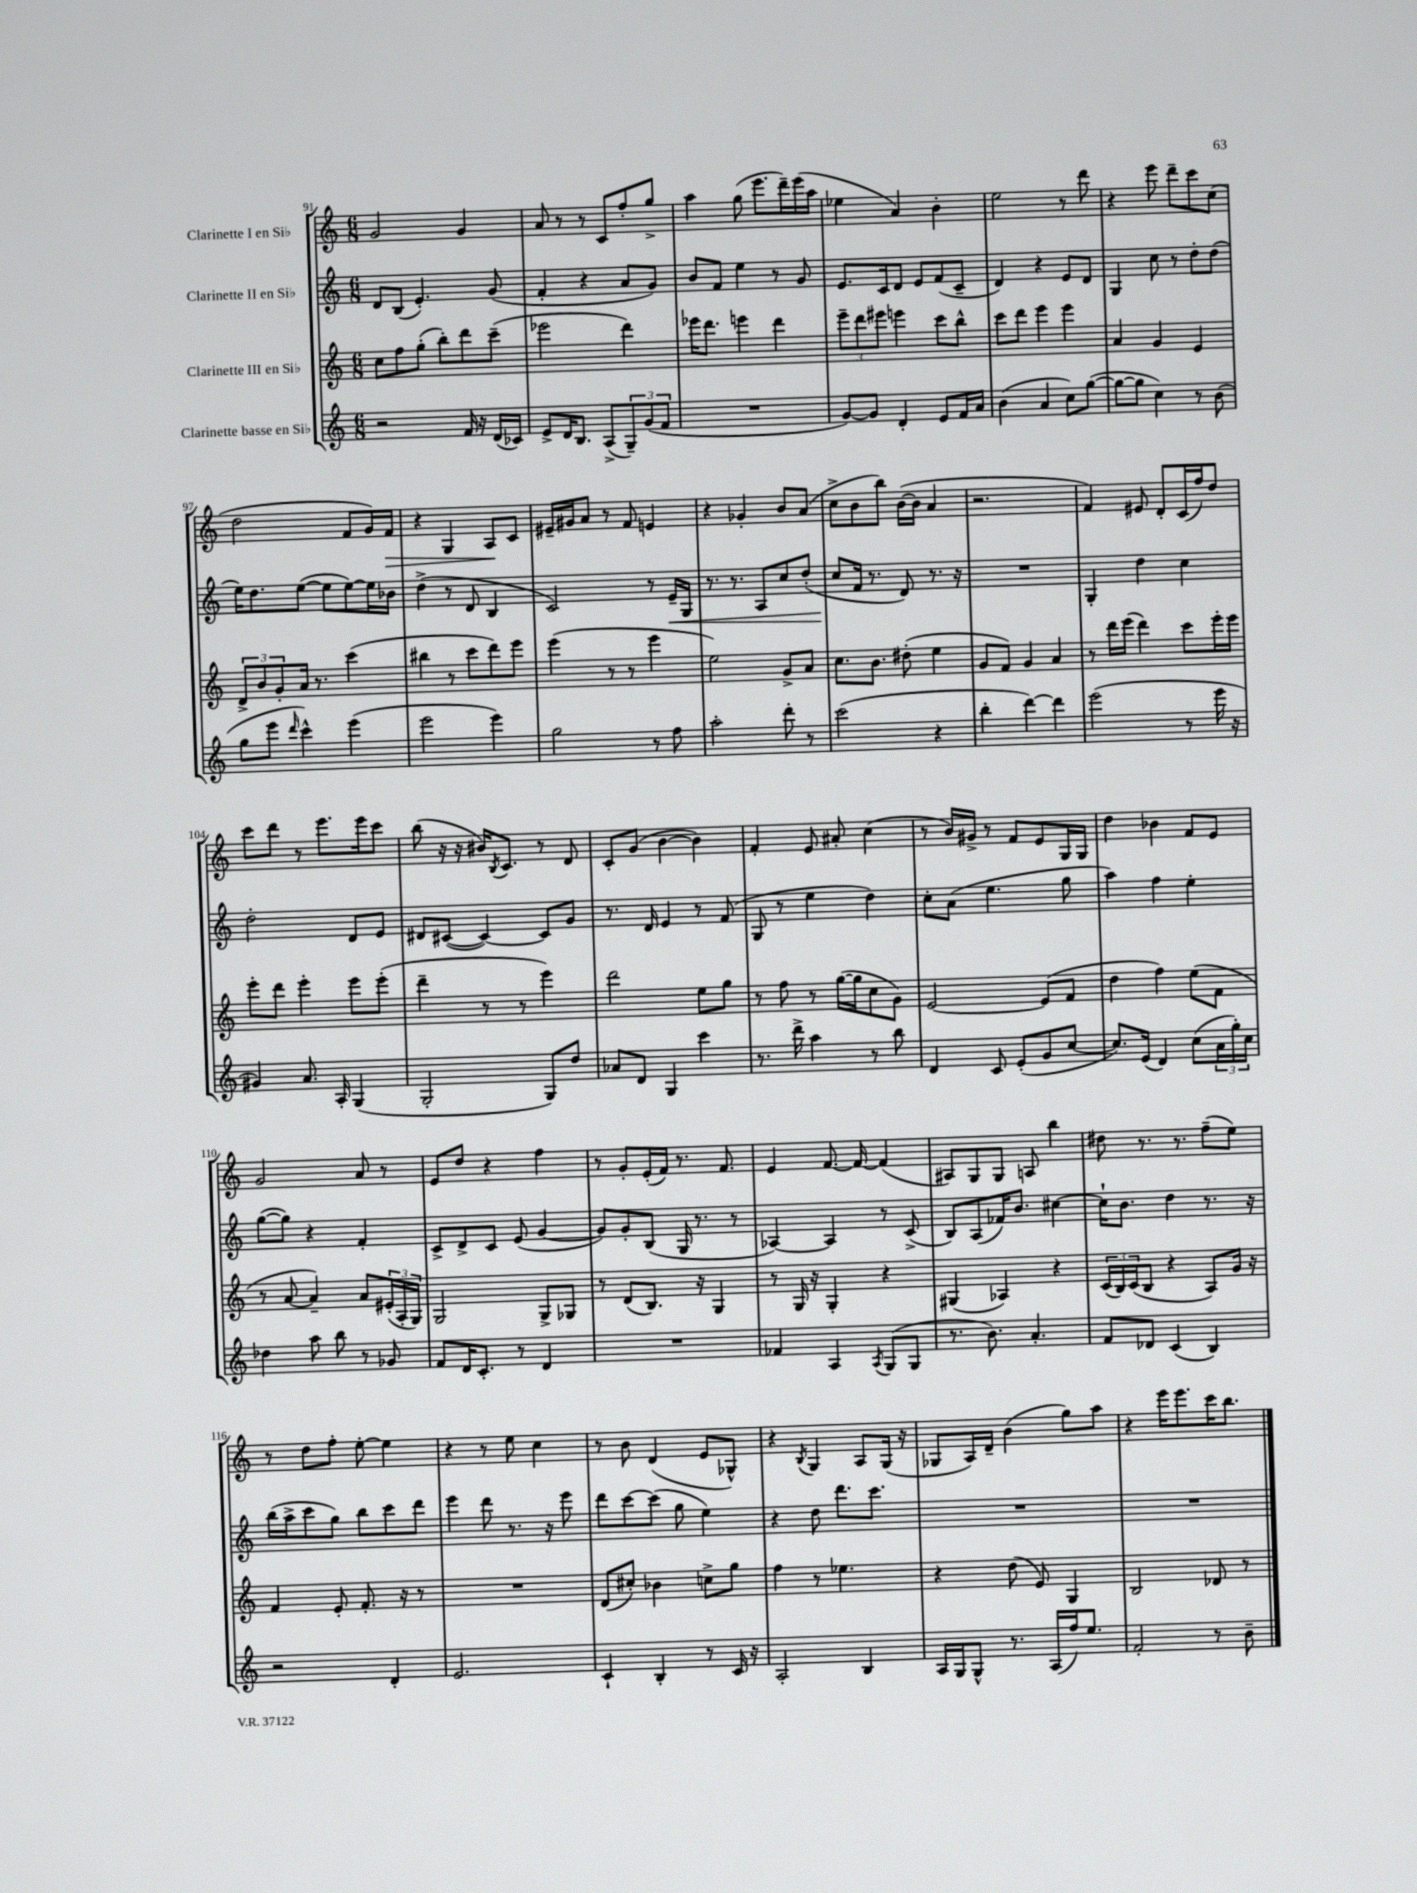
<<
\new StaffGroup <<
\new Staff = "s0" \with { instrumentName = "Clarinette I en Sib" } {
    \clef treble \key c \major \numericTimeSignature \time 6/8
    g'2 g'4 |
    a'8 r8 r8 c'8 f''8-. g''8-> |
    a''4 g''8( e'''8. d'''16--) e'''16( a''16 |
    ees''4 a'4) b'4-. |
    e''2 r8 d'''8 |
    r4 e'''8 d'''8-- c'''8 c''8( |
    d''2 f'8 g'16) f'16\> |
    r4 g4 a8\! c'8 |
    eis'16-- gis'16 a'8 r8 f'8 e'4 |
    r4 ges'4-. b'8 a'8( |
    c''8-> b'8 b''8) b'16~( b'16 a'4 |
    r2. |
    f'4) eis'8 d'8-. c'16( f''16) d''8 |
    c'''8 d'''8 r8 e'''8. e'''16 c'''8 |
    b''8( r16 r16 bis'16) \acciaccatura { b8 } c'8. r8 d'8 |
    c'8-. g'8( b'4~ b'4) |
    f'4-. e'8 ais'8-. c''4( |
    r8 b'16) gis'16-> r8 f'8 e'8 g16 g16 |
    d''4 bes'4 f'8 e'8 |
    g'2 a'8 r8 |
    e'8 d''8 r4 f''4 |
    r8 g'8-. e'16-.( f'16) r8. f'8. |
    e'4 f'8.~ f'16~ f'4( |
    ais8) g8 g8 a8 b''4 |
    dis''8 r8. r8. f''8--( e''8) |
    r8 d''8 f''8-. e''8~-. e''4 |
    r4 r8 e''8 c''4 |
    r8 b'8 d'4( e'8 ges8-^) |
    r4 \acciaccatura { b8 } g4 a8 g16( r16 |
    ges8 a16) d'16-- b'4( g''8) a''8 |
    r4 e'''16 e'''8. c'''16 b''8. \bar "|." |
}
\new Staff = "s1" \with { instrumentName = "Clarinette II en Sib" } {
    \clef treble \key c \major \numericTimeSignature \time 6/8
    d'8 b8( e'4.-.) g'8( |
    f'4-. r4 a'8 g'8) |
    b'8 f'8 e''4 r8 g'8 |
    e'8. c'16 d'8 e'8 f'8( c'8-- |
    d'4) r4 e'8 d'8 |
    g4 c''8 r8 d''8-. d''8( |
    e''16) d''8. e''8~( e''8 e''8~) e''16 bes'16 |
    d''4->( r8 d'8 b4 |
    c'2) r8 e'16--\< g16 |
    r8. r8. a8 c''8 d''8-.( |
    c''8\! f'16 r8. d'8) r8. r16 |
    R2. |
    g4-. d''4 c''4 |
    d''2-. d'8 e'8 |
    dis'8 cis'8~( cis'4~) cis'8 g'8 |
    r8. d'16 e'4 r8 f'8( |
    g8 r8 e''4 d''4) |
    c''8-. a'8( e''4. g''8 |
    a''4) f''4 e''4-. |
    g''8~( g''8) r4 f'4-. |
    c'8-> d'8-> c'8 e'8( g'4~ |
    g'8) g'8-. b8( g16 r8. r8 |
    aes4~) aes4 r8 c'8->( |
    b8) a8( fes'16) b'8. cis''4~ |
    cis''16-! b'8. d''4 r8. r16 |
    b''16( a''16-> c'''8 g''8) b''8 c'''8 d'''8 |
    e'''4 d'''8 r8. r16 e'''8 |
    d'''8 c'''8~ c'''8( g''8 e''4) |
    r4 d''8 d'''8. c'''8. |
    R2. |
    R2. \bar "|." |
}
\new Staff = "s2" \with { instrumentName = "Clarinette III en Sib" } {
    \clef treble \key c \major \numericTimeSignature \time 6/8
    c''8 f''8 g''8-.( b''8-.) d'''8 c'''8--( |
    ees'''2 d'''4) |
    ees'''16 d'''8. e'''4 d'''4 |
    \tuplet 3/2 { e'''8-- d'''8 eis'''8 } e'''4 c'''8 b''8-^ |
    c'''8 d'''8 e'''4 e'''4 |
    a'4 g'4 e'4 |
    \tuplet 3/2 { d'8-> b'8 g'8-. } a'16 r8. c'''4( |
    bis''4 r8 c'''8 d'''8) e'''8 |
    e'''4( r8 r8 e'''4 |
    e''2) g'8-> a'8 |
    c''8. b'8. dis''8-.( e''4 |
    g'8 f'8) g'4 a'4 |
    r8 d'''16 e'''16( d'''4) c'''8 e'''16-. e'''16 |
    e'''8-. d'''8 e'''4-. e'''8 e'''8-.( |
    d'''4-- r8 r8 e'''4) |
    d'''2 e''8 g''8 |
    r8 f''8 r8 g''16~( g''16 c''8 g'8) |
    e'2~ e'8( f'8 |
    d''4 f''4) e''8( f'8 |
    r8 a'8~ a'4--) a'8 \tuplet 3/2 { eis'16-.( a16-. g16) } |
    g2 g8-> ges8 |
    r8 d'8( b8.) r16 g4 |
    r8 g16 r16 g4-. r4 |
    gis4( aes4) r4 |
    \tuplet 3/2 { c'16( b16) c'16( } b8 r4 a8) g'16 r16 |
    f'4 e'8-. f'8.-. r16 r8 |
    R2. |
    d'8( cis''8-.) bes'4 c''8-> g''8 |
    f''4 r8 ees''4. |
    r4 d''8( e'8) g4 |
    b2 des'8 r8 \bar "|." |
}
\new Staff = "s3" \with { instrumentName = "Clarinette basse en Sib" } {
    \clef treble \key c \major \numericTimeSignature \time 6/8
    r2 f'16 r16 d'16( ces'16) |
    e'8-> d'16 b8. a8->( \tuplet 3/2 { g8--) g'8( f'8 } |
    R2. |
    g'8~) g'8 d'4-. e'8 f'16 a'16 |
    b'4( a'4 c''8) g''8~( |
    g''8~ g''8 c''4) r8 b'8( |
    g''8 e'''8 \grace { d'''16 } c'''4-^) e'''4( |
    e'''2 e'''4) |
    g''2 r8 f''8 |
    a''2-. d'''8-. r8 |
    c'''2( r4 |
    b''4-. d'''4~) d'''4 |
    e'''2( r8 e'''16 r16 |
    gis'4) a'8. a16-. g4( |
    g2-. g8) d''8 |
    aes'8 d'8 g4 c'''4 |
    r8. d'''16-> a''4 r8 b''8 |
    d'4 c'8 e'8-.( g'8 c''8~ |
    c''8.) e'16( d'4) c''8( \tuplet 3/2 { a'16 g''16-.) c''16 } |
    des''4 a''8 b''8 r8 ges'8 |
    f'8 d'16 c'8.-. r8 d'4 |
    R2. |
    fes'4 a4 \acciaccatura { a8 } g8( g8 |
    r8. b'8.) a'4.-. |
    f'8 des'8 c'4( b4) |
    r2 d'4-. |
    e'2. |
    c'4-! b4-. r8 c'16 r16 |
    a2-. b4 |
    a16 g16 g8-^ r8. a16( f''16) e''8. |
    f'2-. r8 b'8-- \bar "|." |
}
>>
>>
\layout { \context { \Score currentBarNumber = #91 } }
